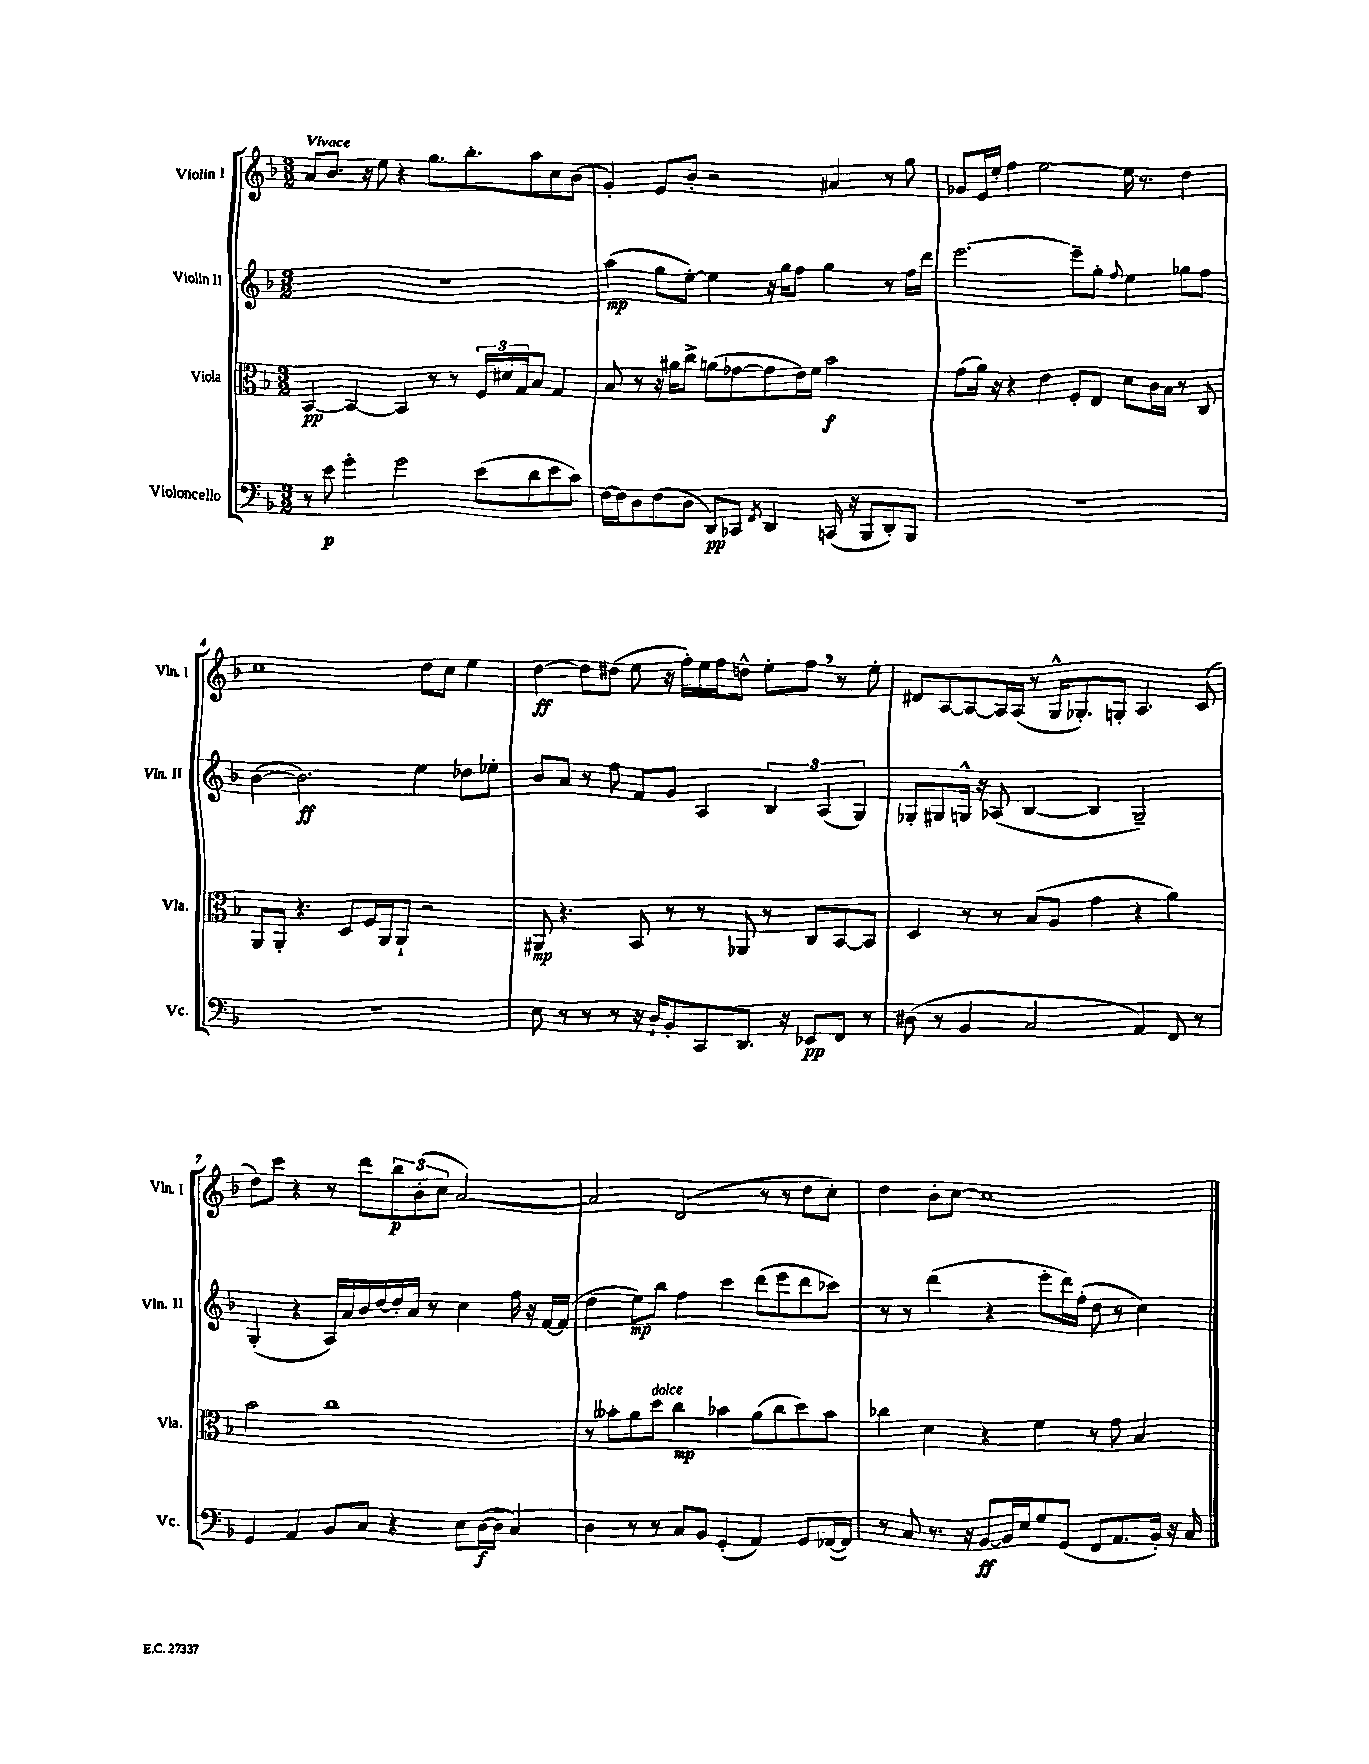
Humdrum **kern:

**kern	**kern	**kern	**kern
*staff4	*staff3	*staff2	*staff1
*clefF4	*clefC3	*clefG2	*clefG2
*k[b-]	*k[b-]	*k[b-]	*k[b-]
*M3/2	*M3/2	*M3/2	*M3/2
8r	[4BB-	1.r	8a
8e	.	.	8.b-
4g'	4BB-_	.	.
.	.	.	16r
.	.	.	8ee
2g	4BB-]	.	4r
.	8r	.	8.gg
.	8r	.	.
.	.	.	8.bb-'
(8e	24F	.	.
.	24d#	.	.
.	24G	.	.
8d	8B-	.	8aa
8e	4G	.	8cc
8c)	.	.	(8b-
=	=	=	=
[16F	8B-	(4aa	4g')
16F]	.	.	.
8D	8r	.	.
(8F	16r	8gg	8e
.	16a#	.	.
8D	8cc^	[8ee')	8b-'
8DD)	(8a	4ee]	2r
8CC-	[8g-	.	.
8qFF	.	.	.
4DD	8g-]	16r	.
.	.	16gg	.
.	16e)	8ff	.
.	16f	.	.
(16CC	2b-	4gg	4a#
16r	.	.	.
8BBB-	.	.	.
8DD')	.	8r	8r
8BBB-	.	16ff	8gg
.	.	16ddd	.
=	=	=	=
1.r	(8g	[2.eee	8g-
.	16a)	.	16e
.	16r	.	16ee'
.	4r	.	4ff
.	4e	.	[2ee
.	8F'	8eee~]	.
.	8E	8gg'	.
.	.	8qqff	.
.	8d	4ee	16ee]
.	.	.	8.r
.	16c	.	.
.	16B-	.	.
.	8r	8gg-	4dd
.	8C	8ff	.
=	=	=	=
1.r	8AA	([4b-	1cc
.	8AA'	.	.
.	4.r	2.b-])	.
.	8D	.	.
.	16F	.	.
.	16AA	.	.
.	8AA`	.	.
.	2r	4ee	8dd
.	.	.	8cc
.	.	8dd-	4ee
.	.	8ee-'	.
=	=	=	=
8E	8AA#	8b-	[4dd
8r	4.r	8a	.
8r	.	8r	8dd]
8r	.	8ff	(8dd#
16r	8BB-	8f	8ee
16D`	.	.	.
8BB-'	8r	8g	16r
.	.	.	16ff')
8CC	8r	4A	16ee
.	.	.	16ff
8.DD	8AA-	.	8dd^^
.	8r	6B-	8ee'
16r	.	.	.
8EE-	8C	.	8ff
.	.	(6A	.
8FF	[8BB-	.	8r
.	.	6G)	.
8r	8BB-]	.	8ee'
=	=	=	=
(8D#	4D	8G-'	8d#
8r	.	8G#	[8A
4BB-	8r	16G^^	8A_
.	.	16r	.
.	8r	(8A-	16A]
.	.	.	(16A
2C	(8B-	[4B-	8r
.	8A	.	16G^^
.	.	.	8.G-')
.	4g	4B-]	.
.	.	.	8G'
4AA)	4r	2G~)	4.A
8FF	4a)	.	.
8r	.	.	(8c
=	=	=	=
4GG	2b-	(4G'	8dd)
.	.	.	8ccc
4AA	.	4r	4r
8BB-	1cc	16A)	8r
.	.	16a	.
8C	.	16b-	8ddd
.	.	[16dd	.
4r	.	16dd']	12bb-
.	.	16a	.
.	.	.	(12b-'
.	.	8r	.
.	.	.	12cc
8E	.	4cc	[2a)
([16D	.	.	.
16D]	.	.	.
4C)	.	16ff	.
.	.	16r	.
.	.	[16f	.
.	.	(16f]	.
=	=	=	=
4D	8r	4dd	2a]
.	8b--'	.	.
8r	8a	8ee)	.
8r	8dd	8bb-	.
8C	4cc	4ff	(2d
8BB-	.	.	.
(4GG'	4b-	4ccc	.
4AA)	(8a	(8ddd	8r
.	8cc	8eee	8r
8GG	8dd)	8ddd	8dd
([16FF-	8b-	8ccc-)	8cc')
16FF-])	.	.	.
=	=	=	=
8r	4cc-	8r	4dd
8C	.	8r	.
8.r	4d	(4ddd	8b-'
.	.	.	[8cc
16r	.	.	.
[8BB-	4r	4r	1cc]
16BB-]	.	.	.
16E	.	.	.
8G	4f	8eee'	.
(8GG	.	16ddd)	.
.	.	(16ff'	.
8FF	8r	8dd	.
8.AA	8g	8r	.
.	4B-	4cc)	.
16BB-')	.	.	.
16r	.	.	.
16C	.	.	.
==	==	==	==
*-	*-	*-	*-
